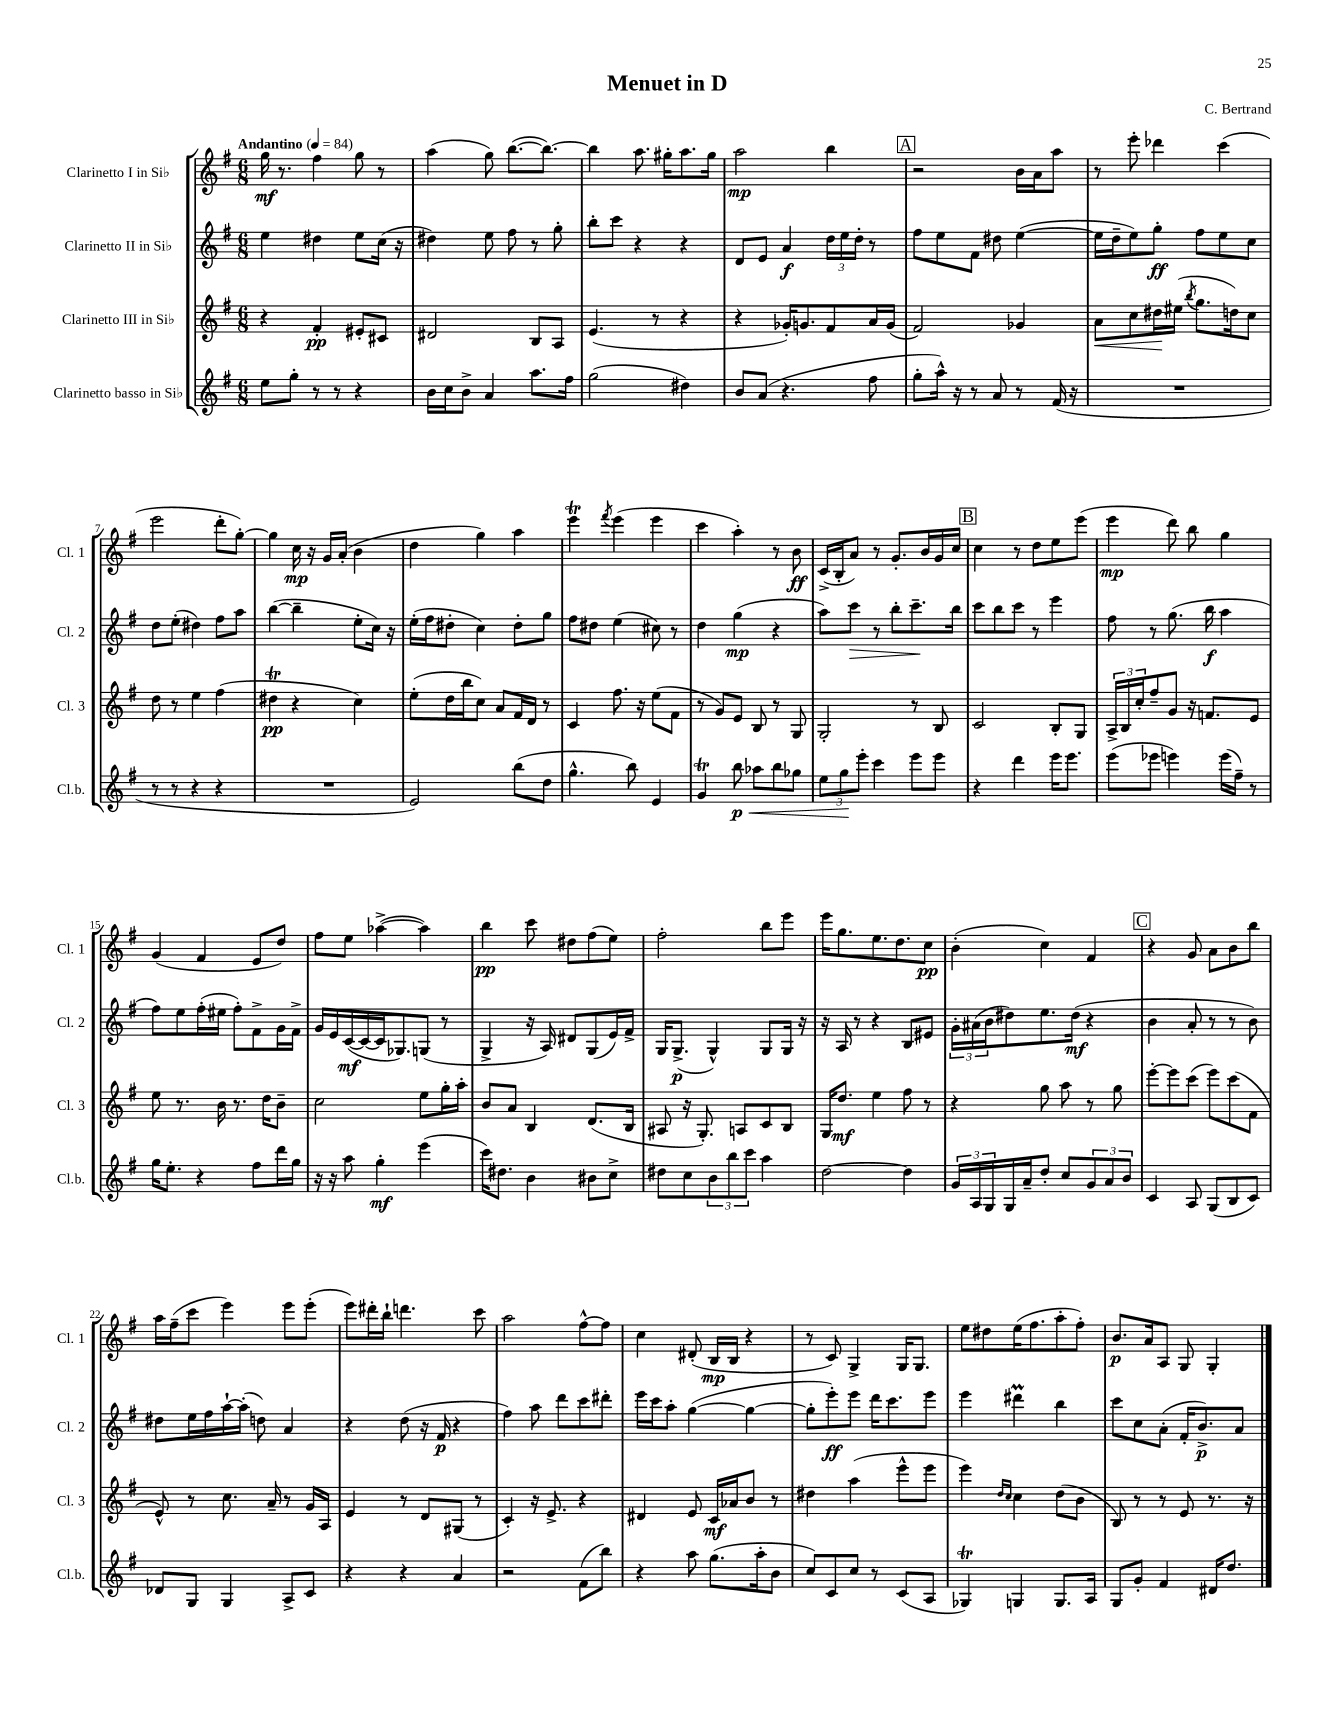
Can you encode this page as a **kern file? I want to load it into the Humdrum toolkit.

**kern	**kern	**kern	**kern
*staff4	*staff3	*staff2	*staff1
*clefG2	*clefG2	*clefG2	*clefG2
*k[f#]	*k[f#]	*k[f#]	*k[f#]
*M6/8	*M6/8	*M6/8	*M6/8
*MM84	*MM84	*MM84	*MM84
8ee	4r	4ee	16gg
.	.	.	8.r
8gg'	.	.	.
8r	4f#'	4dd#	4ff#
8r	.	.	.
4r	8e#'	8ee	8gg
.	8c#	(16cc	8r
.	.	16r	.
=	=	=	=
16b	2d#	4dd#)	(4aa
16cc	.	.	.
8b^	.	.	.
4a	.	8ee	8gg)
.	.	8ff#	([8.bb
8.aa	8B	8r	.
.	.	.	8.bb_)
.	8A	8gg'	.
16ff#	.	.	.
=	=	=	=
(2gg	(4.e	8bb'	4bb]
.	.	8ccc	.
.	.	4r	8.aa
.	8r	.	.
.	.	.	16gg#'
4dd#)	4r	4r	8.aa
.	.	.	16gg#
=	=	=	=
8b	4r	8d	2aa
(8a	.	8e	.
4.r	16g-')	4a	.
.	8.g	.	.
.	8f#	24dd	4bb
.	.	24ee	.
.	.	24dd'	.
8ff#	16a	8r	.
.	(16g	.	.
=	=	=	=
8gg'	2f#)	8ff#	2r
16aa^^)	.	8ee	.
16r	.	.	.
8r	.	8f#	.
8a	.	8dd#	.
8r	4g-	([4ee	16b
.	.	.	16a
(16f#	.	.	8aa
16r	.	.	.
=	=	=	=
2.r	8a	16ee]	8r
.	.	16dd~	.
.	8cc	8ee)	8eee'
.	16dd#	8gg'	4ddd-
.	(16ee#	.	.
.	8qbb	.	.
.	8.gg	8ff#	.
.	.	8ee	(4ccc
.	16dd)	.	.
.	8cc	8cc	.
=	=	=	=
8r	8dd	8dd	2eee
8r	8r	(8ee'	.
4r	4ee	4dd#)	.
4r	(4ff#	8ff#	8ddd'
.	.	8aa	[8gg')
=	=	=	=
2.r	4dd#	([4bb	4gg]
.	4r	4bb~]	16cc
.	.	.	16r
.	.	.	16g
.	.	.	(16a'
.	4cc)	8ee'	4b
.	.	16cc)	.
.	.	16r	.
=	=	=	=
2e)	(8ee'	(16ee'	4dd
.	.	16ff#	.
.	16dd	8dd#'	.
.	16bb	.	.
.	8cc)	4cc)	4gg)
.	8a	.	.
(8bb	16f#	8dd#'	4aa
.	16d	.	.
8dd	8r	8gg	.
=	=	=	=
4.gg^^	4c	8ff#	4eee
.	.	8dd#	.
.	.	.	8qfff#
.	8.ff#	(4ee	(4eee
8bb)	.	.	.
.	16r	.	.
4e	(8ee	8cc#)	4eee
.	8f#	8r	.
=	=	=	=
4g	8r	4dd	4ccc
.	8g)	.	.
8bb	8e	(4gg	4aa')
8aa-	8B	.	.
8bb	8r	4r	8r
8gg-	8G	.	8b
=	=	=	=
12ee	2G'	8aa)	(16c^
.	.	.	16B'
12gg	.	.	.
.	.	8ccc	8a)
12eee'	.	.	.
4ccc	.	8r	8r
.	.	8bb'	8.g'
8eee	8r	8.ccc~	.
.	.	.	16b
8eee	8B	.	16g
.	.	16bb	16cc
=	=	=	=
4r	2c	8ccc	4cc
.	.	8bb	.
4ddd	.	8ccc	8r
.	.	8r	8dd
16eee	8B'	4eee	8ee
8.eee	.	.	.
.	8G	.	(8eee
=	=	=	=
(8eee	24A^	8ff#	4eee
.	24B	.	.
.	24cc'	.	.
8eee-	8ff#~	8r	.
4eee)	8g	(8.gg	8ddd)
.	16r	.	8bb
.	8.f	16bb	.
(16eee	.	4aa	4gg
16ff#~)	.	.	.
8r	8e	.	.
=	=	=	=
16gg	8ee	8ff#)	(4g
8.ee'	.	.	.
.	8.r	8ee	.
4r	.	(16ff#'	4f#
.	16b	16ee#	.
.	8.r	8ff#')	.
8ff#	.	8f#^	8e
.	16dd	.	.
16ddd	8b~	16g	8dd)
16gg	.	16f#^	.
=	=	=	=
16r	2cc	16g	8ff#
16r	.	16e	.
8aa	.	([16c	8ee
.	.	16c_	.
4gg'	.	16c]	([4aa-^
.	.	8.G-)	.
(4eee	8ee	(8G	4aa-])
.	16gg'	8r	.
.	16aa'	.	.
=	=	=	=
16ccc)	8b	4G^	4bb
8.dd#	.	.	.
.	8a	.	.
4b	4B	16r	8ccc
.	.	16A)	.
.	.	8d#	8dd#
8b#	(8.d	(8G	(8ff#
8cc^	.	16e)	8ee)
.	16B	16f#^	.
=	=	=	=
8dd#	8A#	16G	2ff#'
.	.	(8.G^	.
8cc	16r	.	.
.	8.G')	.	.
12b	.	4G^^)	.
12bb	.	.	.
.	8A	.	.
12ccc	.	.	.
4aa	8c	8G	8bb
.	8B	16G	8eee
.	.	16r	.
=	=	=	=
[2dd	16G	16r	16eee
.	8.dd	16A	8.gg
.	.	8r	.
.	4ee	4r	8.ee
.	.	.	8.dd
4dd]	8ff#	8B	.
.	8r	8e#	8cc
=	=	=	=
24g	4r	24g'	(4b'
24A	.	(24a#	.
24G	.	24b	.
16G	.	8dd#)	.
16a~	.	.	.
8dd'	8gg	8.ee	4cc)
8cc	8aa	.	.
.	.	(16dd#	.
12g	8r	4r	4f#
12a	.	.	.
.	8gg	.	.
12b	.	.	.
=	=	=	=
4c	[8eee'	4b	4r
.	8eee]	.	.
8A	(8ccc	8a'	8g
(8G	8eee)	8r	8a
8B	(8ccc	8r	8b
8c)	8f#	8b)	8bb
=	=	=	=
8d-	8e^^)	8dd#	16aa
.	.	.	(16ff#~
8G	8r	16ee	8ccc
.	.	16ff#	.
4G	8.cc	[16aa`	4eee)
.	.	(16aa']	.
.	.	8dd)	.
.	16a~	.	.
8A^	8r	4a	8eee
8c	16g	.	(8eee'
.	16A	.	.
=	=	=	=
4r	4e	4r	8eee)
.	.	.	16ddd#'
.	.	.	16bb`
4r	8r	(8dd	4.ddd
.	8d	16r	.
.	.	16f#	.
4a	(8G#	4r	.
.	8r	.	8ccc
=	=	=	=
2r	4c')	4ff#)	2aa
.	16r	8aa	.
.	8.e^	.	.
.	.	8ddd	.
(8f#	4r	8ccc	[8ff#^^
8bb)	.	8ddd#'	8ff#]
=	=	=	=
4r	4d#	16eee	4cc
.	.	16ccc	.
.	.	8aa'	.
8aa	8e	([4gg	(8d#'
(8.gg	16c	.	16B
.	16a-	.	16B
.	8b	4gg_	4r
16aa'	.	.	.
8b	8r	.	.
=	=	=	=
8cc)	4dd#	8gg']	8r
8c	.	8eee')	8c)
8cc	(4aa	8eee	4G^
8r	.	16ddd	.
.	.	8.ccc	.
(8c	8eee^^	.	16G
.	.	.	8.G
8A	8eee	8eee	.
=	=	=	=
4G-)	4eee)	4eee	8ee
.	.	.	8dd#
.	16qqdd	.	.
.	16qqcc	.	.
4G	4cc	4ddd#	(16ee
.	.	.	8.ff#
8.G	(8dd	4bb	8aa'
.	8b	.	8ff#')
16A	.	.	.
=	=	=	=
8G	8B)	8ccc	8.b
8g'	8r	8cc	.
.	.	.	16a
4f#	8r	(8a'	8A
.	8e	16f#'	8G
.	.	8.b^)	.
16d#	8.r	.	4G'
8.dd	.	.	.
.	.	8a	.
.	16r	.	.
==	==	==	==
*-	*-	*-	*-
